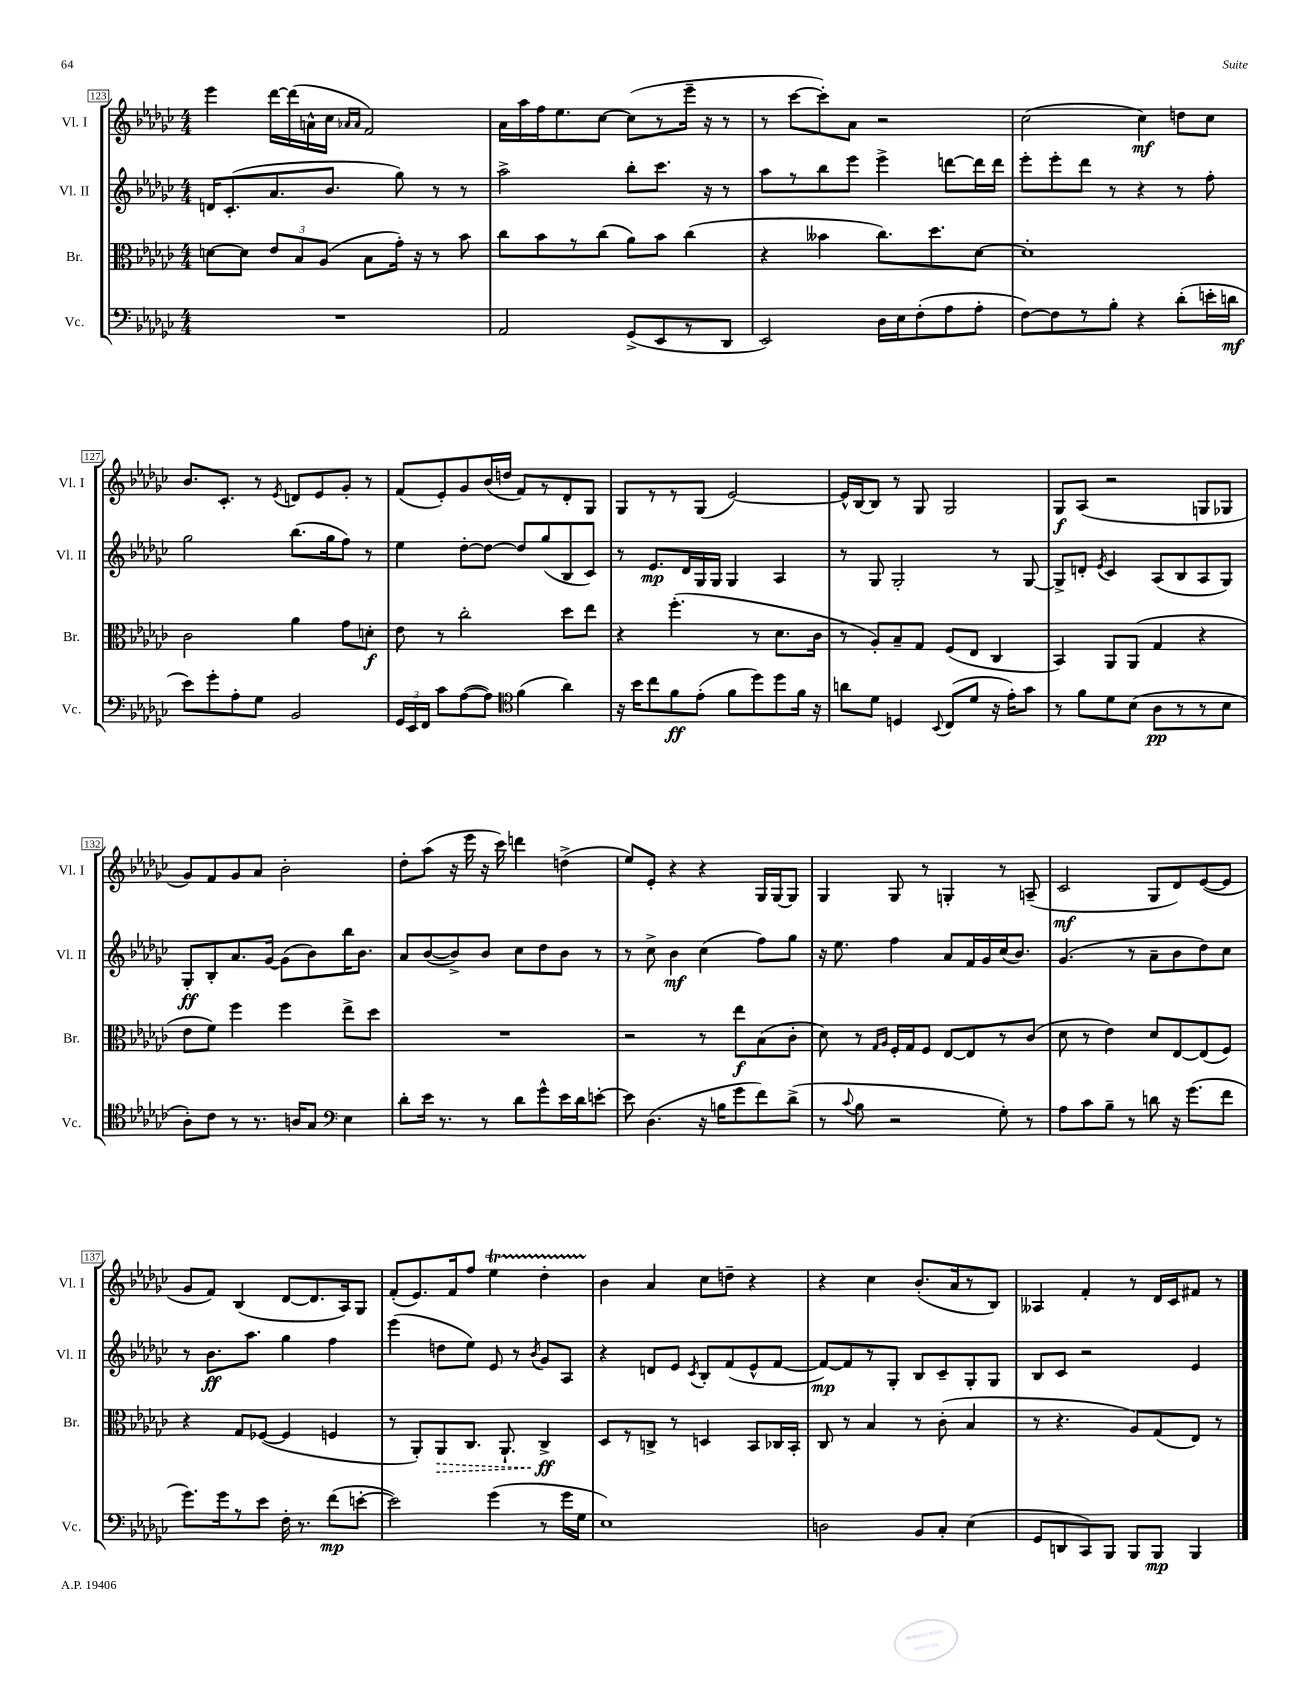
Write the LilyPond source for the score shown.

<<
\new StaffGroup <<
\new Staff = "s0" \with { instrumentName = "Vl. I" shortInstrumentName = "Vl. I" } {
    \clef treble \key ges \major \numericTimeSignature \time 4/4
    \autoBeamOff ees'''4 des'''16[~ des'''16( a'16-^ ces''16] \grace { aes'16[ aes'16] } f'2) |
    aes'16[ aes''16 f''16 ees''8. ces''8]~ ces''8[( r8 ees'''16]-- r16 r8 |
    r8 ces'''8[~ ces'''8-.) aes'8] r2 |
    ces''2( ces''4\mf) d''8[ ces''8] |
    bes'8.[ ces'8.]-. r8 \acciaccatura { ees'8 } d'8[ ees'8 ges'8]-. r8 |
    f'8[( ees'8-.) ges'8 bes'16( d''16] f'8[) r8 des'8-. ges8] |
    ges8[ r8 r8 ges8]( ees'2~) |
    ees'16[-^ bes16~ bes8] r8 ges8 ges2 |
    ges8[\f aes8]( r2 g8[ ges8] |
    ges'8[) f'8 ges'8 aes'8] bes'2-. |
    des''8[-. aes''8]( r16 ees'''16 r16 ces'''16) d'''4 d''4->( |
    ees''8[) ees'8]-. r4 r4 ges16[ ges16~ ges8] |
    ges4 ges8 r8 g4-. r8 a8--( |
    ces'2\mf ges8[ des'8) ees'8~( ees'8] |
    ges'8[ f'8]) bes4( des'8[~ des'8. aes16) ges8] |
    f'8[-.( ees'8.) f'16 f''8] ees''4\startTrillSpan des''4-. |
    bes'4\stopTrillSpan aes'4 ces''8[ d''8]-- r4 |
    r4 ces''4 bes'8.[-.( aes'16 r8 bes8]) |
    aeses4 f'4-. r8 des'16[ ces'16 fis'8] r8 \bar "|." |
}
\new Staff = "s1" \with { instrumentName = "Vl. II" shortInstrumentName = "Vl. II" } {
    \clef treble \key ges \major \numericTimeSignature \time 4/4
    \autoBeamOff d'16[ ces'8.-.( aes'8. bes'8.] ges''8) r8 r8 |
    aes''2-> bes''8[-. ces'''8.] r16 r8 |
    aes''8[ r8 bes''8 ees'''8] ees'''4-> d'''8[~ d'''16 d'''16] |
    ees'''8[-. ees'''8-. des'''8] r8 r4 r8 f''8-. |
    ges''2 bes''8.[( ges''16 f''8]) r8 |
    ees''4 des''8[~-. des''8]~ des''8[ ges''8( bes8 ces'8]) |
    r8 ees'8.[\mp des'16 ges16 ges16] ges4 aes4 |
    r8 ges8 ges2-. r8 ges8~ |
    ges8[-> d'8]-. \acciaccatura { ees'8 } ces'4 aes8[( bes8 aes8 ges8]) |
    ges8[-.\ff bes8-. aes'8. ges'16]~ ges'8[( bes'8) bes''16 bes'8.] |
    aes'8[ bes'8~( bes'8->) bes'8] ces''8[ des''8 bes'8] r8 |
    r8 ces''8-> bes'4\mf ces''4( f''8[) ges''8] |
    r16 ees''8. f''4 aes'8[ f'16 ges'16 ces''16( bes'8.]) |
    ges'4.( r8 aes'8[-- bes'8 des''8) ces''8] |
    r8 bes'8.[\ff aes''8.] ges''4 f''4 |
    ees'''4( d''8[ ees''8]) ees'8 r8 \acciaccatura { bes'8 } ges'8[ aes8] |
    r4 d'8[ ees'8] \acciaccatura { ces'8 } bes8[-. f'8( ees'8-^ f'8]~ |
    f'8[~\mp) f'8 r8 ges8]-. bes8[ ces'8-- ges8-. ges8] |
    bes8[ ces'8] r2 ees'4 \bar "|." |
}
\new Staff = "s2" \with { instrumentName = "Br." shortInstrumentName = "Br." } {
    \clef alto \key ges \major \numericTimeSignature \time 4/4
    \autoBeamOff d'8[~ d'8] \tuplet 3/2 { ees'8[ bes8 aes8]( } bes8[ ges'16]-.) r16 r8 bes'8 |
    ces''8[ bes'8 r8 ces''8]( aes'8[) bes'8] ces''4( |
    r4 beses'4 ces''8.[) des''8. des'8]~ |
    des'1-. |
    ces'2 aes'4 ges'8[ d'8]-.\f |
    ees'8 r8 ces''2-. des''8[ ees''8] |
    r4 f''4.-.( r8 des'8.[ ces'16] |
    r8 aes8[-.) bes8-- ges8] f8[( ees8] ces4 |
    bes,4) aes,8[ aes,8]( ges4 r4 |
    ees'8[ f'8]) f''4 f''4 ees''8[-> des''8] |
    R1 |
    r2 r8 ees''8[\f bes8( ces'8]-. |
    des'8) r8 \grace { ges16[ aes16] } f16[-. ges16 f8] ees8[~ ees8 r8 ces'8]( |
    des'8 r8 ees'4) des'8[ ees8~ ees8( f8]) |
    r4 ges8[ fes8]~( fes4 f4 |
    r8 aes,8[-.) \once \override Hairpin.style = #'dashed-line aes,8\> ces8.] aes,8.-! ces4->\ff\! |
    des8[ r8 c8]-> r8 d4 bes,8[ ces16 bes,16]-. |
    ces8 r8 bes4 r8 ces'8-.( bes4 |
    r8 r4. aes8[) ges8( ees8]) r8 \bar "|." |
}
\new Staff = "s3" \with { instrumentName = "Vc." shortInstrumentName = "Vc." } {
    \clef bass \key ges \major \numericTimeSignature \time 4/4
    \autoBeamOff R1 |
    aes,2 ges,8[->( ees,8 r8 des,8] |
    ees,2) des16[ ees16 f8-.( aes8 aes8]-. |
    f8[~) f8 r8 bes8]-. r4 des'8[-.( e'16-. d'16]\mf |
    ees'8[) ges'8-. aes8-. ges8] bes,2 |
    \tuplet 3/2 { ges,16[ ees,16 f,16] } ces'8[ aes8~( aes8]) \clef tenor f'4( aes'4) |
    r16 bes'16[ ces''8 f'8\ff ees'8]-.( f'8[ des''8) des''8 f'16] r16 |
    a'8[ des'8] d4 \appoggiatura { bes,8 } ces8[( des'8] r16 ees'16[-.) ges'8] |
    r8 f'8[ des'8 bes8]( aes8[\pp r8 r8 bes8] |
    aes8[-.) ces'8] r8 r8. a16[ ges8] \clef bass ees4 |
    des'8[-. ees'16] r8. r8 des'8[ ges'8-^ ees'16 des'16 e'8]~-. |
    e'8 des4.( r16 b16[ ges'8 f'8) des'8]->( |
    r8 \appoggiatura { ces'8 } bes8 r2 ges8-.) r8 |
    aes8[ ces'8 bes8]-- r8 d'8 r16 ges'8.[( f'8] |
    ges'8.[) ges'16 r8 ees'8] f16-. r8. f'8[\mp( e'8]~-. |
    e'2) ges'4( r8 ges'16[ ges16] |
    ees1) |
    d2 bes,8[ ces8]-. ees4( |
    ges,8[ d,8 ces,8) bes,,8] bes,,8[ bes,,8]\mp bes,,4 \bar "|." |
}
>>
>>
\layout { \context { \Score currentBarNumber = #123 \override BarNumber.stencil = #(make-stencil-boxer 0.1 0.3 ly:text-interface::print) } }
